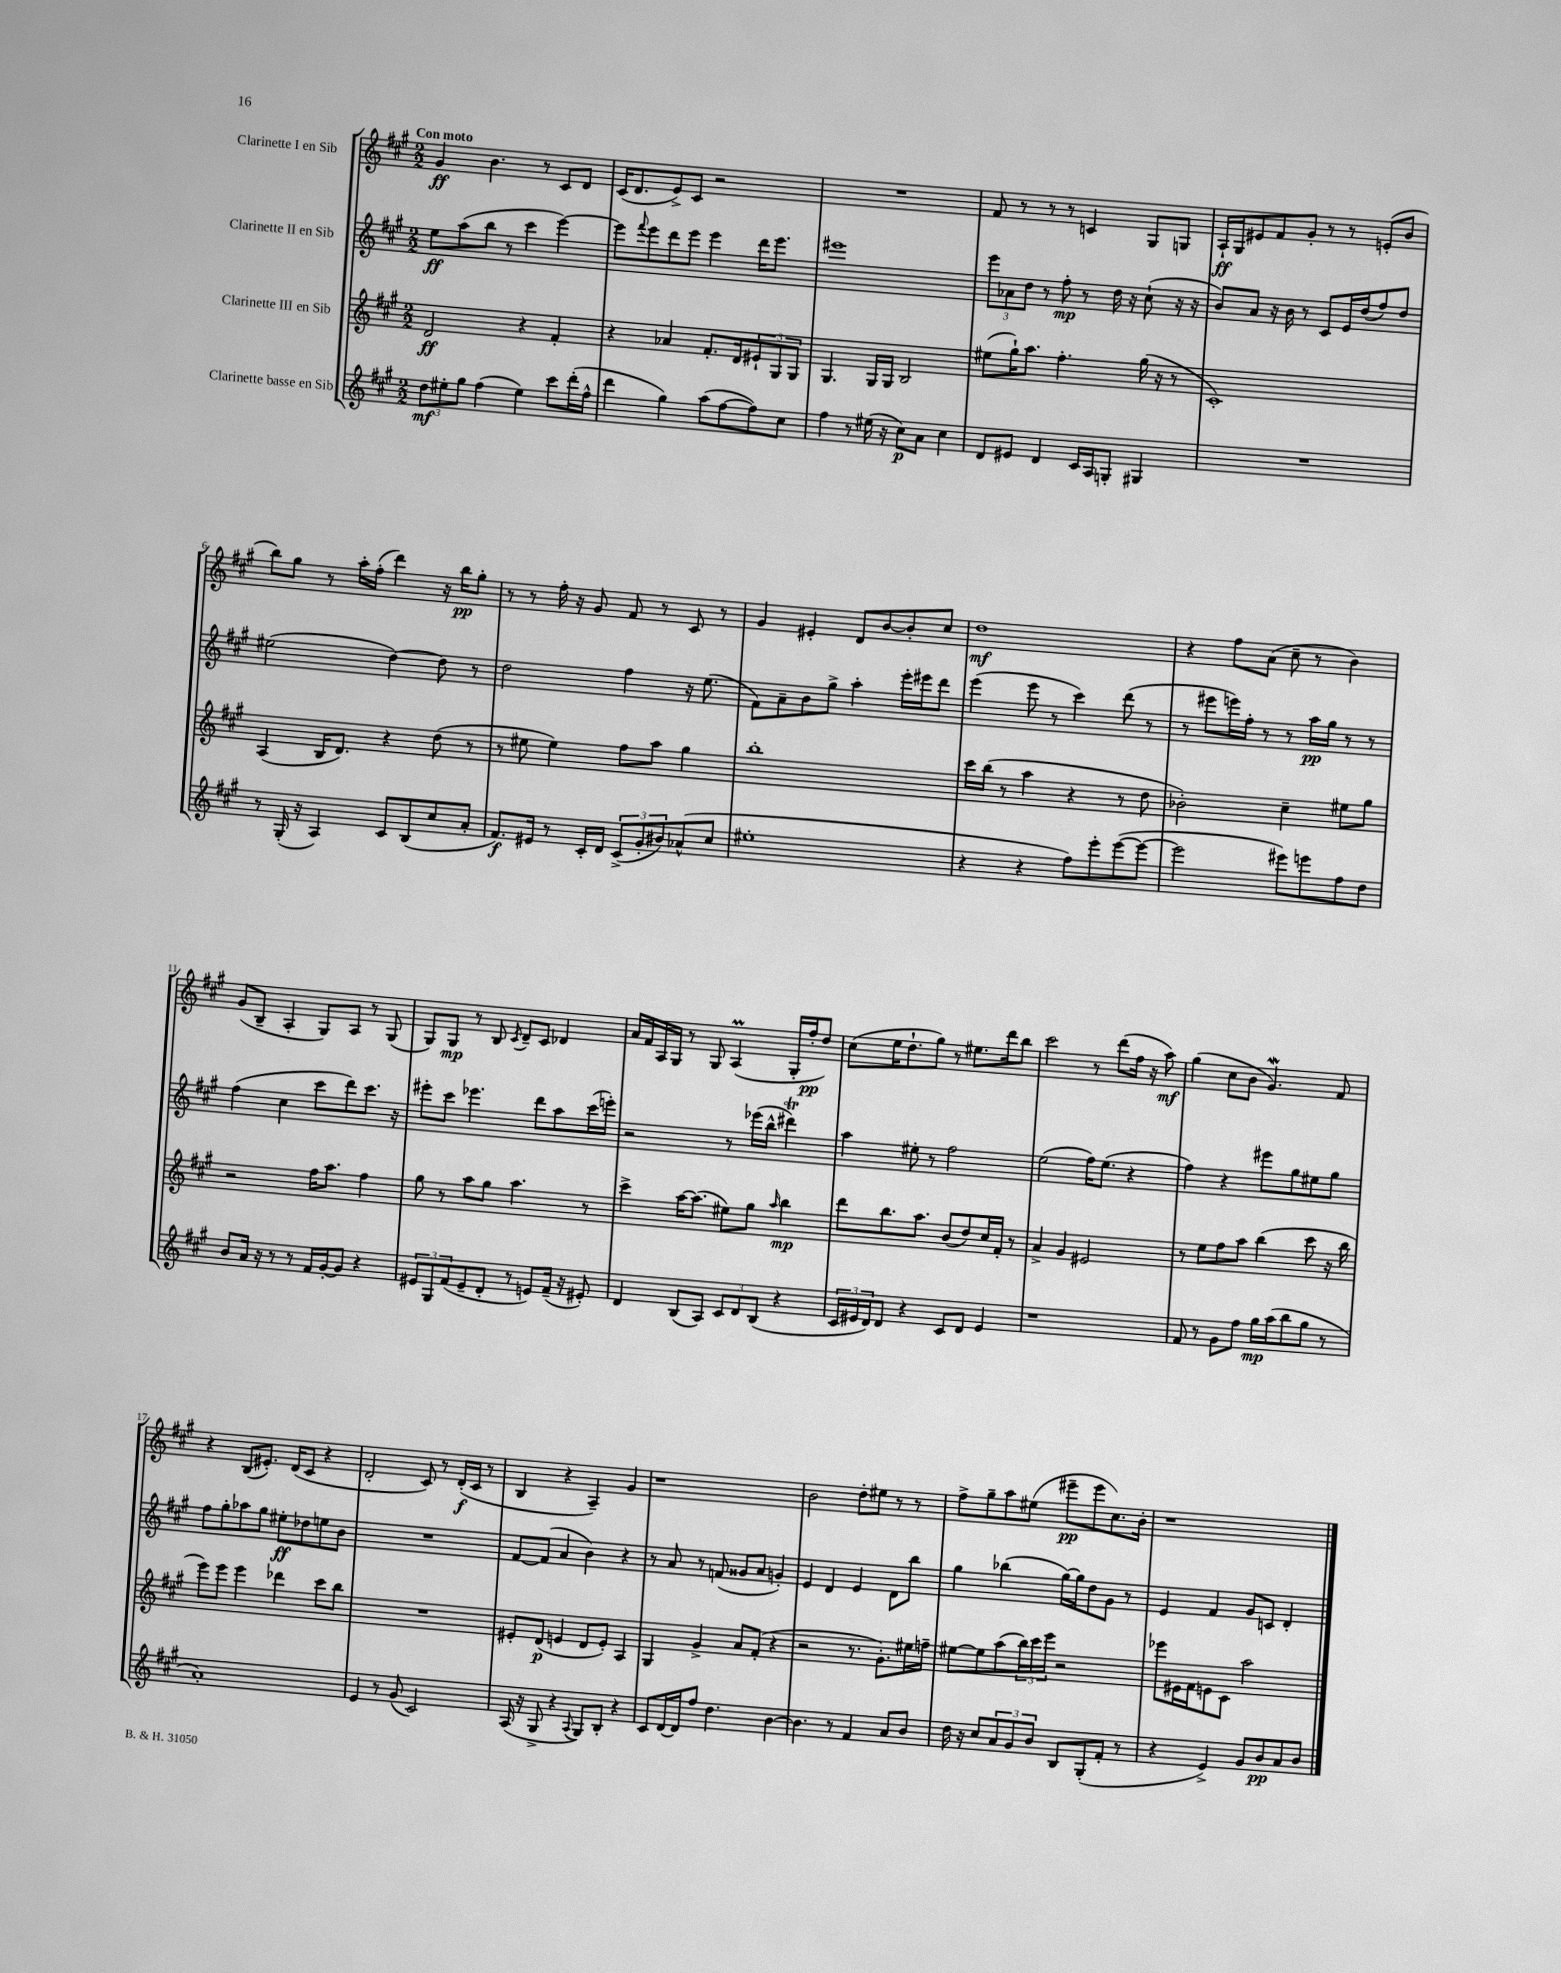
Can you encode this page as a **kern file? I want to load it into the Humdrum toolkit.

**kern	**kern	**kern	**kern
*staff4	*staff3	*staff2	*staff1
*clefG2	*clefG2	*clefG2	*clefG2
*k[f#c#g#]	*k[f#c#g#]	*k[f#c#g#]	*k[f#c#g#]
*M2/2	*M2/2	*M2/2	*M2/2
12dd\L	2d/	8ee\L	4g#/
12ee#'\	.	.	.
.	.	(8aa\	.
12gg#\J	.	.	.
(4ff#\	.	8bb\J	4.b\
.	.	8r	.
4ee#\)	4r	4ccc#\	.
.	.	.	8r
8ccc#\L	4f#'/	[4eee\)	8c#/L
(16ddd'\L	.	.	8d/J
16ff#^^\JJ	.	.	.
=	=	=	=
4ddd\	4r	8eee\]L	(16c#/LK
.	.	.	8.d/
.	.	8qqfff#/	.
.	.	8eee\	.
4gg#\)	4a-/	8ddd\	8e^/)
.	.	8eee\J	8c#/J
(8aa\L	8.f#'/L	4eee\	2r
[8ff#\	.	.	.
.	16d/k	.	.
8ff#\])	12e#`/	16ddd\LK	.
.	.	8.eee\J	.
.	12G#/	.	.
8cc#\J	.	.	.
.	12G#/J	.	.
=	=	=	=
4ff#\	4.G#/	1eee#	1r
8r	.	.	.
(16ee#\	16G#/LL	.	.
16r	16G#/JJ	.	.
8cc#\L)	2B/	.	.
8a\J	.	.	.
4cc#\	.	.	.
=	=	=	=
8d/L	(8ee#\L	12eee\L	8f#/
.	.	12a-\	.
8e#/J	16gg#`\K)	.	8r
.	.	12dd\J	.
.	8.aa\J	.	.
4d/	.	8r	8r
.	4.ff#'\	8ff#'\	8r
16c#/LL	.	8r	4c/
16A/J	.	.	.
8G'/J	.	16dd\	.
.	.	16r	.
4G#/	(16gg#\	(8cc#`\	8G#/L
.	16r	.	.
.	8r	16r	8G/J
.	.	16r	.
=	=	=	=
1r	1c#')	8b/L)	16A`/LL
.	.	.	16G#/J
.	.	8a/J	8e#/
.	.	16r	8f#/
.	.	16b\	.
.	.	8r	8g#'/J
.	.	8c#/L	8r
.	.	16e/L	8r
.	.	(16dd/J	.
.	.	8ff#/)	(8e'/L
.	.	8dd/J	8b/J
=	=	=	=
8r	(4A/	(2ee#\	8bb\L)
(16G#'/	.	.	8gg#\J
16r	.	.	.
4A/)	16B/LK	.	8r
.	8.d/J)	.	.
.	.	.	16aa'\LL
.	.	.	(16ff#'\JJ
8c#/L	4r	[4dd\)	4ddd\)
(8B/	.	.	.
8cc#/	(8dd\	8dd\]	16r
.	.	.	16bb\LK
8a'/J	8r	8r	8gg#'\J
=	=	=	=
8.f#/L)	8r	2dd\	8r
.	8ee#\	.	8r
16e#/Jk	.	.	.
8r	4ee#\)	.	16ff#'\
.	.	.	16r
16c#'/LL	.	.	8g#/
16d/JJ	.	.	.
(12c#^/L	8ff#\L	4ff#\	8f#/
12g#'/	.	.	.
.	8aa\J	.	8r
12b#/)	.	.	.
(8a-^^/	4gg#\	16r	8c#/
.	.	(8.ee\	.
8cc#/J	.	.	8r
=	=	=	=
1ee#'	1bb'	8f#\L)	4g#/
.	.	8a~\	.
.	.	8b\	4e#'/
.	.	8gg#^\J	.
.	.	4aa'\	8d/L
.	.	.	[8b/
.	.	16eee'\LL	8b'/]
.	.	16eee#\J	.
.	.	8ddd\J	8cc#/J
=	=	=	=
4r	16ccc#\LL	(4eee\	1dd
.	(16bb\JJ	.	.
.	8r	.	.
4r	4aa\	8eee\	.
.	.	8r	.
8ff#\L)	4r	4ccc#\)	.
8eee'\	.	.	.
([8eee\	8r	(8ddd\	.
8eee\_J	8dd\	8r	.
=	=	=	=
2eee\]	2b-'\)	8r	4r
.	.	8eee#\L	.
.	.	16eee\L)	8ff#\L
.	.	16ff#'\JJ	.
.	.	8r	(8a\J
8eee#\L)	4cc#~\	8r	8cc#~\
8eee\	.	16aa\LL	8r
.	.	16gg#\JJ	.
8ff#\	8ee#\L	8r	4b\)
8dd\J	8gg#\J	8r	.
=	=	=	=
8b/L	2r	(4ff#\	(8g#/L
16a/Jk	.	.	8B~/J
16r	.	.	.
8r	.	4cc#\	4A'/
8r	.	.	.
16f#/LL	16ff#\LK	8ccc#\L	8G#/L)
[16g#'/J	8.aa\J	.	.
8g#/]J	.	8ddd\)	8A/J
4r	4ff#\	8.ccc#\J	8r
.	.	.	(8G#/
.	.	16r	.
=	=	=	=
12e#/L	8gg#\	8eee#'\L	8G#/L)
12G#/	.	.	.
.	8r	8ccc#\J	8G#/J
(12f#/	.	.	.
8e#~/	8aa\L	4.eee-\	8r
8d'/J	8gg#\J	.	8B/
.	.	.	8qc#/
8r	4.aa\	.	8d~/L
8e/L)	.	8ddd\L	8c#/J
(16f#~/Jk	.	8aa\	4d-/
16r	.	.	.
8e#'/)	8r	(16ccc#\L	.
.	.	16eee'\JJ)	.
=	=	=	=
4d/	4ccc#^\	2r	16a/LL
.	.	.	16f#/
.	.	.	16A/
.	.	.	16G#/JJ
(8B/L	[16aa\LK	.	8r
.	(8.aa\]J	.	.
8A/J)	.	.	8G#/
12c#/L	8ee#\L)	8r	(4A/
12d/	.	.	.
.	8gg#\J	(16eee-\LL	.
(12B/J	.	.	.
.	.	16bb^^\JJ	.
.	16qqaa/	.	.
4r	4bb\	4ddd#\)	16G#'/LL
.	.	.	16ff#'/J
.	.	.	8dd/J)
=	=	=	=
24c#/LL	8ddd\L	4aa\	(8cc#\L
24e#/	.	.	.
24d/J)	.	.	.
8d/J	8.bb\	.	16ee\K
.	.	.	8.dd`\
4r	.	8ee#'\	.
.	8.aa\J	.	.
.	.	8r	8gg#\J)
8c#/L	(8b/L	2ff#\	8r
8d/J	8dd/)	.	8.ee#\L
4e#/	16cc#/L	.	.
.	16f#'/JJ	.	16ddd\k
.	8r	.	8bb\J
=	=	=	=
1r	4a^/	(2ee\	2ccc#\
.	4g#/	.	.
.	2e#/	16ff#\LK)	8r
.	.	(8.ee\J	.
.	.	.	(8ddd\L
.	.	4r	16ff#\Jk
.	.	.	16r
.	.	.	8aa\)
=	=	=	=
8f#/	8r	4ff#\)	(4gg#\
8r	8ee\L	.	.
8g#\L	8ff#\	4r	8cc#\L
8ff#\J	8aa\J	.	8b\J
16gg#\LL	(4bb\	8eee#\L	4.g#/)
(16aa\J	.	.	.
8bb\	.	8gg#\	.
8gg#\J	8ccc#\	8ee#\	.
8r	16r	8gg#\J	8f#/
.	16bb\	.	.
=	=	=	=
1a')	8eee\L)	8ff#\L	4r
.	8eee\J	8gg#'\	.
.	4eee\	8aa-\	(8B/L
.	.	8gg#\J	8.e#'/J)
.	4ddd-\	8ee#'\L	.
.	.	.	(16d/LK
.	.	8dd-\	8c#/J
.	8ccc#\L	8ee\	4r
.	8bb\J	8b\J	.
=	=	=	=
4e/	1r	1r	2d'/
8r	.	.	.
(8g#/	.	.	.
2c#/)	.	.	8c#/)
.	.	.	8r
.	.	.	(16d'/LL
.	.	.	16c#/JJ
.	.	.	8r
=	=	=	=
(16A/	8e#'/L	[8f#/L	4B/
16r	.	.	.
8G#^/	(8d/J	(8f#/]J	.
4r	4e/	4a/	4r
8qqA/	.	.	.
8G#/L)	8d/L	4b\)	4A~/)
8B'/J	8e'/J)	.	.
4r	4A/	4r	4g#/
=	=	=	=
8c#/L	4G#/	8r	1r
[16d/L	.	8a/	.
16d/]J	.	.	.
8ff#/J	4g#^/	8r	.
4.dd\	.	(8f/	.
.	8a/L	8g##/L	.
.	(8f#'/J	8a/J	.
[4b\	4r	4g'/)	.
=	=	=	=
4.b\]	2r	4e/	2b\
.	.	4d/	.
8r	.	.	.
4f#/	8.r	4e/	8dd'\L
.	.	.	8ee#\J
.	8.g#'\L)	.	.
8a/L	.	8d\L	8r
8b/J	16ee#\L	8bb\J	8r
.	16ff~\JJ	.	.
=	=	=	=
16dd\	[8ee#\L	4gg#\	8ff#^\L
16r	.	.	.
8cc#/L	8ee#\]	.	8gg#~\
12a/	(8aa\	(4bb-\	8aa\
12g#/	.	.	.
.	24bb\L)	.	(8ee#\J
12b/J	24ccc#\	.	.
.	24eee\JJ	.	.
8B/L	2r	[16gg#\LL)	8eee#~\L
.	.	16gg#\]J	.
(8G#'/	.	8dd\	8eee#\
8f#'/J	.	8g#\J	8.cc#\)
8r	.	8r	.
.	.	.	16b'\Jk
=	=	=	=
4r	8eee-\L	4e/	1r
.	16e#\L	.	.
.	16f#\J	.	.
4e^/)	8e\	4f#/	.
.	8c#\J	.	.
8g#/L	2aa\	8g#/L	.
8b/	.	8c/J	.
8a/	.	4d'/	.
8b/J	.	.	.
==	==	==	==
*-	*-	*-	*-
